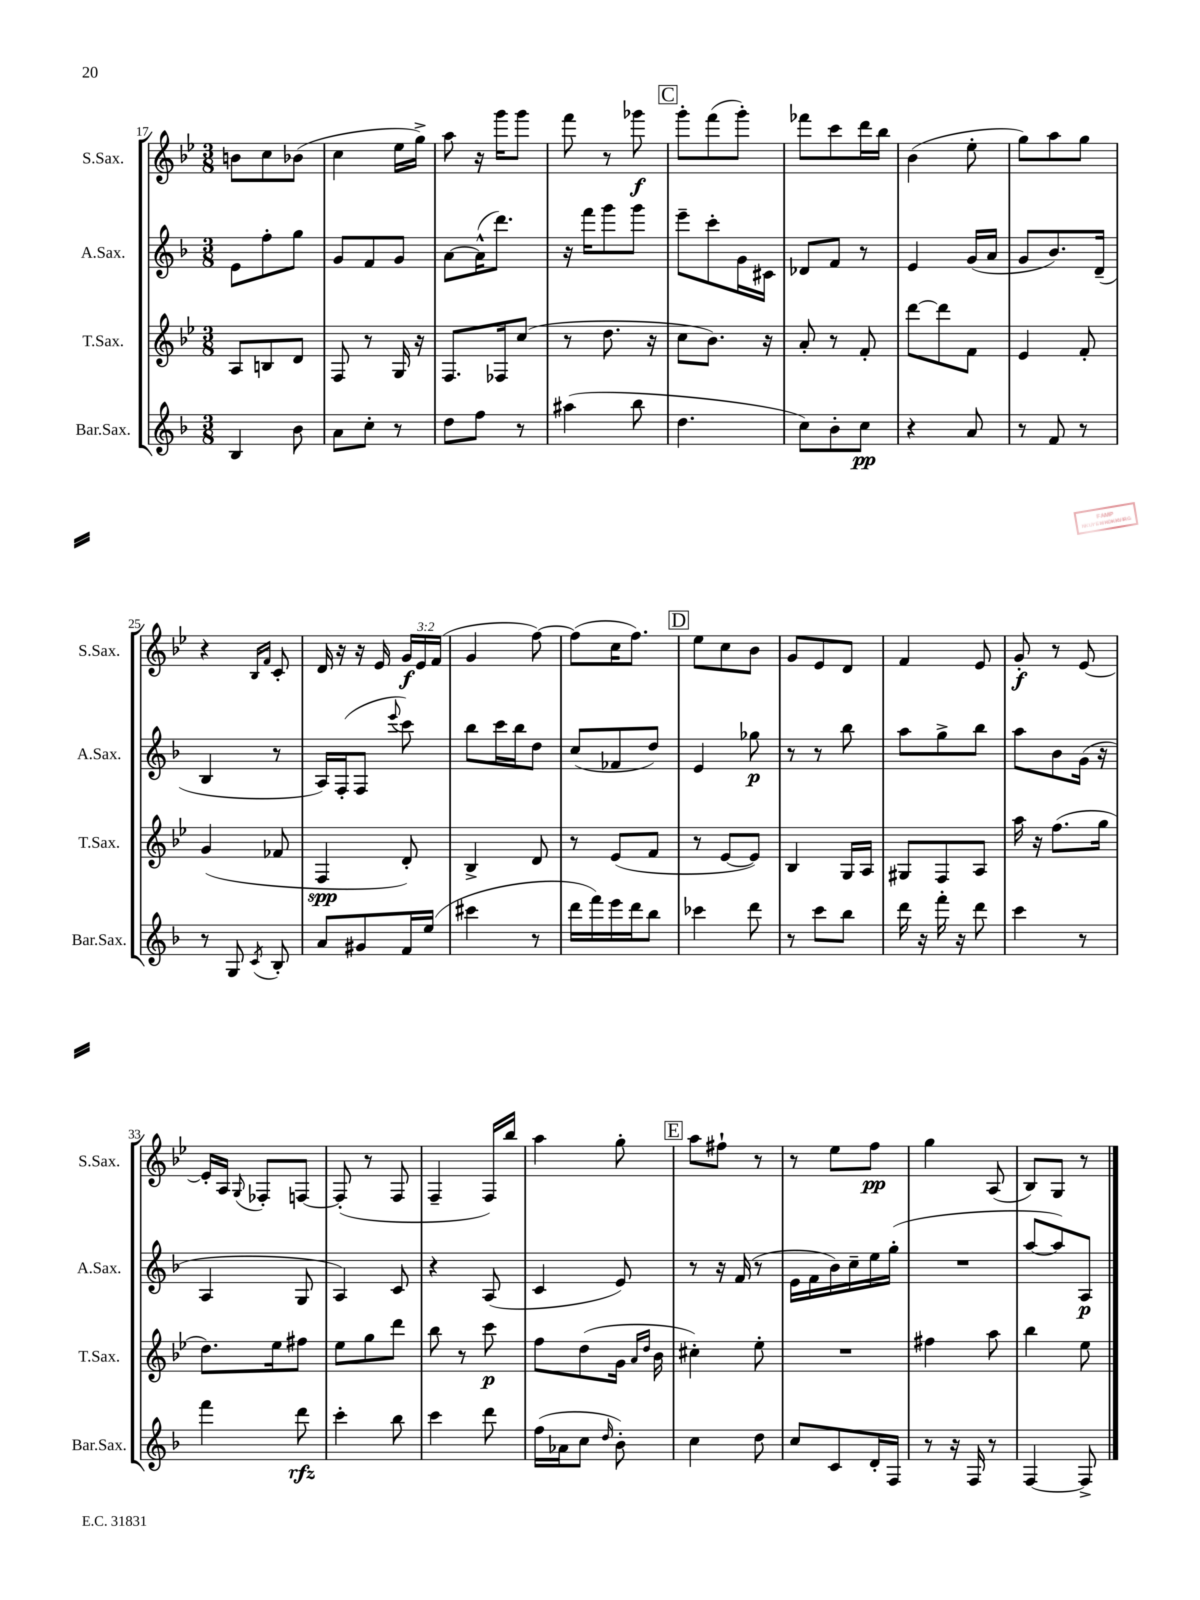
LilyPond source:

<<
\new StaffGroup <<
\new Staff = "s0" \with { instrumentName = "S.Sax." shortInstrumentName = "S.Sax." } {
    \clef treble \key bes \major \numericTimeSignature \time 3/8 \override Staff.TupletNumber.text = #tuplet-number::calc-fraction-text
    \autoBeamOff b'8[ c''8 bes'8]( |
    c''4 ees''16[ g''16]->) |
    a''8 r16 g'''16[ g'''8] |
    f'''8 r8 ges'''8\f |
    \mark \markup { \box "C" } g'''8[-. f'''8( g'''8]-.) |
    fes'''8[ c'''8 d'''16 bes''16] |
    bes'4( ees''8-. |
    g''8[) a''8 g''8] |
    r4 \grace { bes16[ f'16] } c'8-. |
    d'16 r16 r16 ees'16 \tuplet 3/2 { g'16[\f ees'16 f'16]( } |
    g'4 f''8~) |
    f''8[( c''16 f''8.]) |
    \mark \markup { \box "D" } ees''8[ c''8 bes'8] |
    g'8[ ees'8 d'8] |
    f'4 ees'8 |
    g'8-.\f r8 ees'8~ |
    ees'16[-. a16] \appoggiatura { g8 } fes8[-. f8]~ |
    f8-.( r8 f8 |
    f4-- f16[) bes''16] |
    a''4 g''8-. |
    \mark \markup { \box "E" } a''8[ fis''8]-! r8 |
    r8 ees''8[ f''8]\pp |
    g''4 a8( |
    bes8[) g8] r8 \bar "|." |
}
\new Staff = "s1" \with { instrumentName = "A.Sax." shortInstrumentName = "A.Sax." } {
    \clef treble \key f \major \numericTimeSignature \time 3/8
    \autoBeamOff e'8[ f''8-. g''8] |
    g'8[ f'8 g'8] |
    a'8[~ a'16-^( d'''8.]) |
    r16 f'''16[ g'''8 g'''8] |
    \mark \markup { \box "C" } e'''8[-- c'''8-. g'16 cis'16] |
    des'8[ f'8] r8 |
    e'4 g'16[( a'16] |
    g'8[ bes'8.) d'16]--( |
    bes4 r8 |
    a16[) f16-.( f8] \appoggiatura { e'''8 } c'''8) |
    bes''8[ c'''16 bes''16 d''8] |
    c''8[( fes'8 d''8]) |
    \mark \markup { \box "D" } e'4 ges''8\p |
    r8 r8 bes''8 |
    a''8[ g''8-> bes''8] |
    a''8[ bes'8 g'16]( r16 |
    a4 g8 |
    a4) c'8 |
    r4 a8( |
    c'4 e'8) |
    \mark \markup { \box "E" } r8 r16 f'16( r8 |
    e'16[ f'16 bes'16) c''16-- e''16 g''16]-.( |
    R4. |
    a''8[~ a''8) a8]\p \bar "|." |
}
\new Staff = "s2" \with { instrumentName = "T.Sax." shortInstrumentName = "T.Sax." } {
    \clef treble \key bes \major \numericTimeSignature \time 3/8
    \autoBeamOff a8[ b8 d'8] |
    f8 r8 g16 r16 |
    f8.[ fes16 c''8]( |
    r8 d''8. r16 |
    \mark \markup { \box "C" } c''8[ bes'8.]) r16 |
    a'8-. r8 f'8-. |
    d'''8[~ d'''8 f'8] |
    ees'4 f'8-. |
    g'4( fes'8 |
    f4\spp d'8-.) |
    bes4-> d'8 |
    r8 ees'8[( f'8] |
    \mark \markup { \box "D" } r8 ees'8[~ ees'8]) |
    bes4 g16[ a16] |
    gis8[ f8 a8] |
    a''16 r16 f''8.[( g''16] |
    d''8.[) ees''16 fis''8] |
    ees''8[ g''8 d'''8] |
    bes''8 r8 c'''8\p |
    f''8[ d''8( g'16] \grace { a'16[ d''16] } bes'16 |
    \mark \markup { \box "E" } cis''4-.) ees''8-. |
    R4. |
    fis''4 a''8 |
    bes''4 ees''8 \bar "|." |
}
\new Staff = "s3" \with { instrumentName = "Bar.Sax." shortInstrumentName = "Bar.Sax." } {
    \clef treble \key f \major \numericTimeSignature \time 3/8
    \autoBeamOff bes4 bes'8 |
    a'8[ c''8]-. r8 |
    d''8[ f''8] r8 |
    ais''4( bes''8 |
    \mark \markup { \box "C" } d''4. |
    c''8[) bes'8-. c''8]\pp |
    r4 a'8 |
    r8 f'8 r8 |
    r8 g8 \acciaccatura { c'8 } bes8-. |
    a'8[ gis'8 f'16 e''16]( |
    cis'''4 r8 |
    d'''16[ f'''16) e'''16 d'''16 bes''8] |
    \mark \markup { \box "D" } ces'''4 d'''8 |
    r8 c'''8[ bes''8] |
    d'''16 r16 f'''16-. r16 d'''8 |
    c'''4 r8 |
    f'''4 d'''8\rfz |
    c'''4-. bes''8 |
    c'''4 d'''8 |
    f''16[( aes'16 c''8] \grace { d''16 } bes'8-.) |
    \mark \markup { \box "E" } c''4 d''8 |
    c''8[ c'8 d'16-. f16] |
    r8 r16 f16 r8 |
    f4~ f8-> \bar "|." |
}
>>
>>
\layout { \context { \Score currentBarNumber = #17 } }
